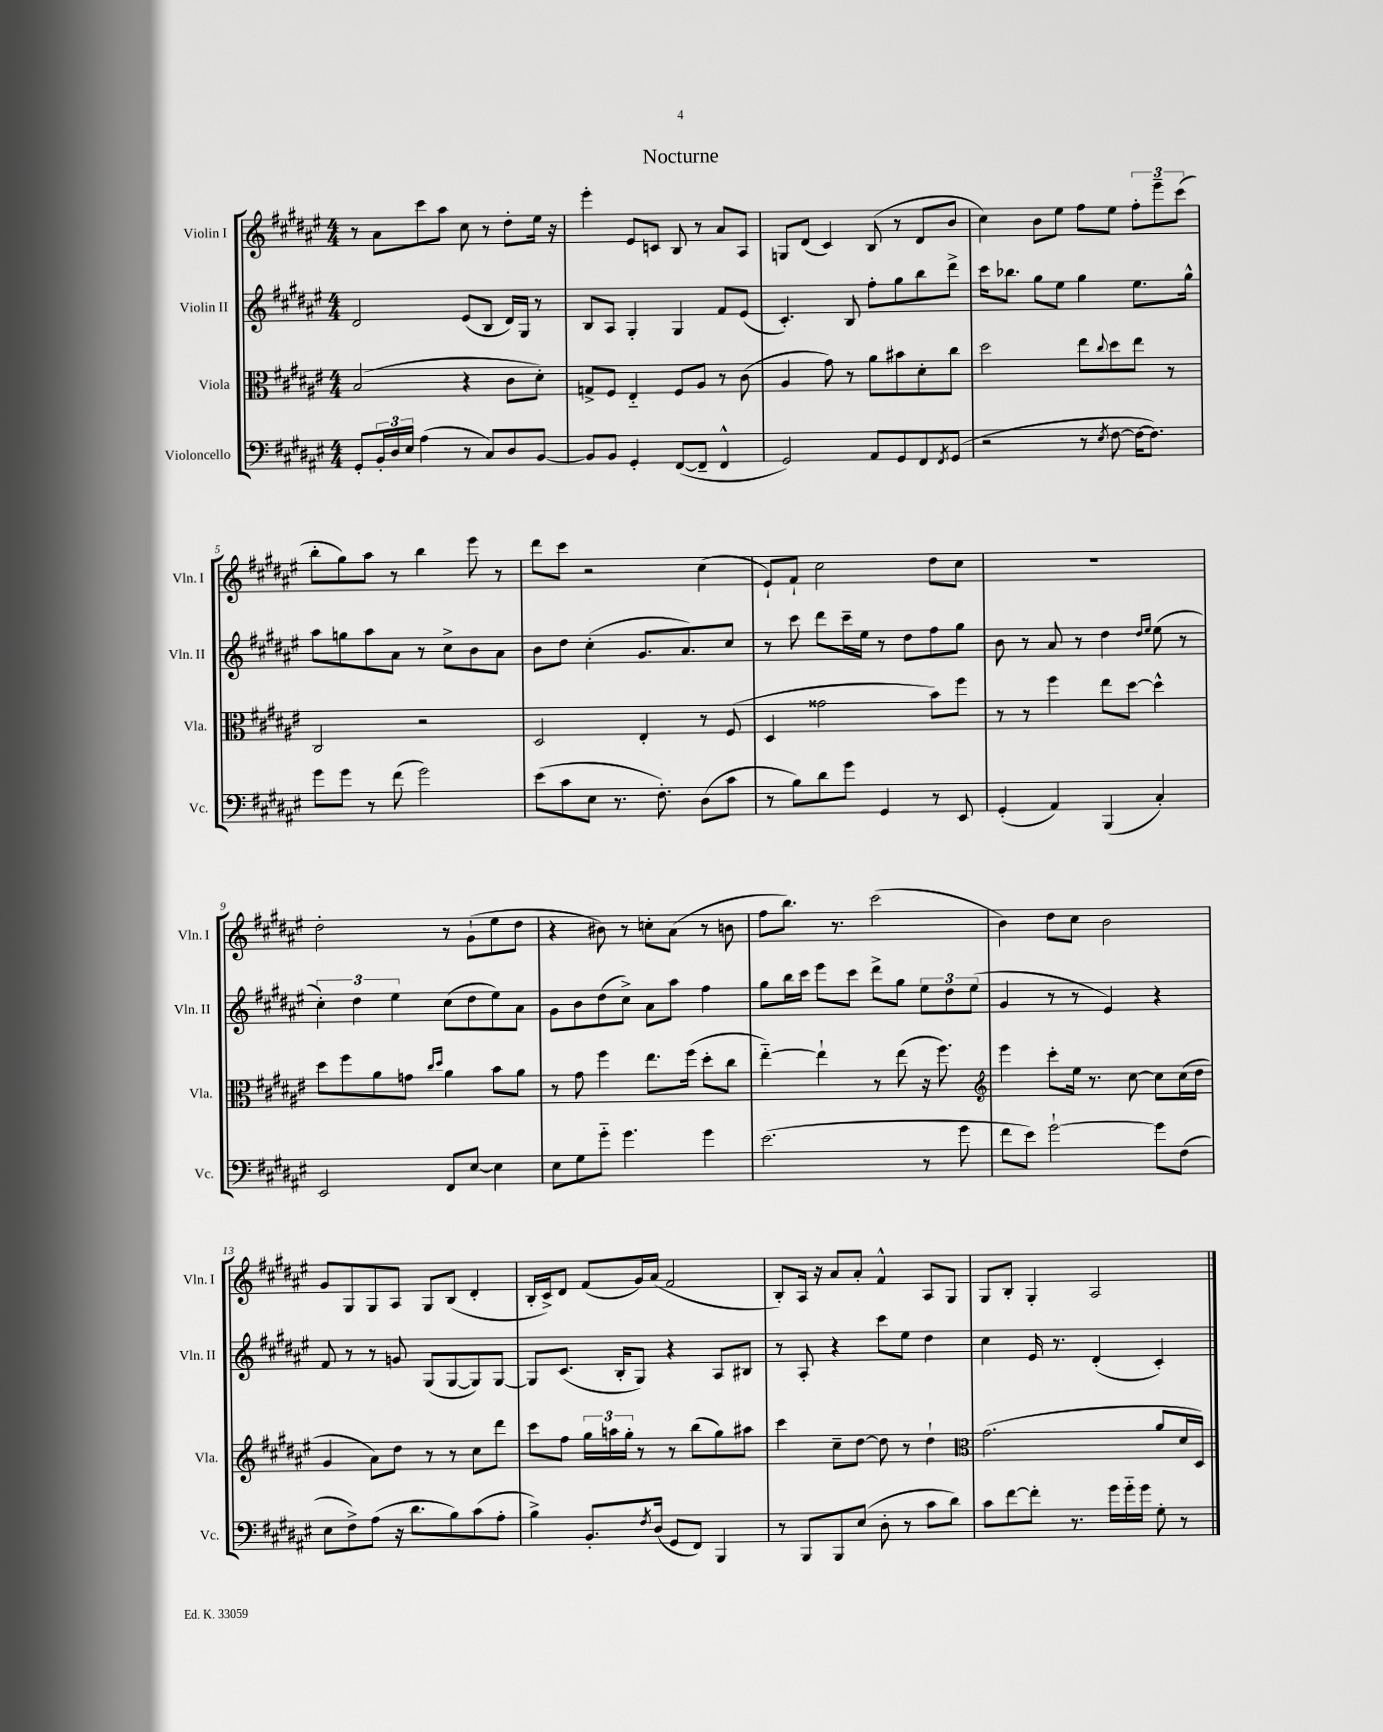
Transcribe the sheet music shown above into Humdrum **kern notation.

**kern	**kern	**kern	**kern
*staff4	*staff3	*staff2	*staff1
*clefF4	*clefC3	*clefG2	*clefG2
*k[f#c#g#d#a#e#]	*k[f#c#g#d#a#e#]	*k[f#c#g#d#a#e#]	*k[f#c#g#d#a#e#]
*M4/4	*M4/4	*M4/4	*M4/4
8GG#'/L	(2B/	2d#/	8r
24BB'/L	.	.	8a#\L
24D#/	.	.	.
24E#/JJ	.	.	.
(4A#\	.	.	8ccc#\
.	.	.	8aa#\J
8r	4r	(8e#/L	8cc#\
8C#/L)	.	8B/J	8r
8D#/	8c#\L	16d#/LL)	8dd#'\L
.	.	16G#/JJ	.
[8BB/J	8d#'\J)	8r	16ee#\Jk
.	.	.	16r
=	=	=	=
8BB/]L	8G^/L	8B/L	4eee#'\
8BB/J	8F#/J	8A#/J	.
4GG#'/	4E#'~/	4G#'/	8e#/L
.	.	.	8c/J
([8FF#/L	8F#/L	4G#/	8B/
8FF#~/]J	8A#/J	.	8r
4FF#^^/	8r	8f#/L	8a#/L
.	(8c#\	(8e#/J	8A#/J
=	=	=	=
2GG#/)	4A#/	4.c#'/)	8G/L
.	.	.	(8d#/J
.	8g#\)	.	4c#/)
.	8r	8B/	.
8AA#/L	8a#\L	8ff#'\L	(8B/
8GG#/	8b#\	8gg#\	8r
8FF#/	8d#'\	8bb\	8d#/L
8qFF#/	.	.	.
(8GG#/J	8cc#\J	8ddd#^\J	8b/J
=	=	=	=
2r	2dd#\	16ccc#\LK	4cc#\)
.	.	8.bb-\J	.
.	.	8gg#\L	8b\L
.	.	8ee#\J	8ee#\J
8r	8ee#\L	4gg#\	8ff#\L
8qE#/	8qqcc#/	.	.
[8F#\	8dd#\	.	8ee#\J
16F#\_LK	8ee#\J	8.ee#\L	12ff#'\L
8.F#\]J)	.	.	.
.	.	.	12eee#~\
.	8r	.	.
.	.	.	(12ccc#\J
.	.	16gg#^^\Jk	.
=	=	=	=
8g#\L	2C#/	8aa#\L	8bb'\L
8g#\J	.	8gg\	8gg#\)
8r	.	8aa#\	8aa#\J
(8f#\	.	8a#\J	8r
2g#\)	2r	8r	4bb\
.	.	8cc#^\L	.
.	.	8b\	8eee#\
.	.	8a#\J	8r
=	=	=	=
(8e#\L	2D#/	8b\L	8ddd#\L
8c#\	.	8dd#\J	8ccc#\J
8E#\J	.	(4cc#'\	2r
8.r	.	.	.
.	4E#'/	8.g#/L	.
8.F#'\)	.	.	.
.	.	8.a#/)	.
(8D#\L	8r	.	(4cc#\
8c#\J	(8F#/	8cc#/J	.
=	=	=	=
8r	4D#/	8r	8e#`/L)
8B\L)	.	8ccc#\	8f#`/J
8d#\	2g##\	8ddd#\L	2cc#\
8g#\J	.	16ccc#~\L	.
.	.	16ee#\JJ	.
4GG#/	.	8r	.
.	.	8dd#\L	.
8r	8b\L)	8ff#\	8dd#\L
8EE#/	8ff#\J	8gg#\J	8cc#\J
=	=	=	=
(4GG#'/	8r	8b\	1r
.	8r	8r	.
4AA#/)	4ff#\	8a#/	.
.	.	8r	.
(4BBB/	8ee#\L	4dd#\	.
.	[8dd#\J	.	.
.	.	16qqdd#/LL	.
.	.	16qqee#/JJ	.
4C#'/)	4dd#^^\]	(8ee#\	.
.	.	8r	.
=	=	=	=
2EE#/	8dd#\L	6cc#'\)	2dd#'\
.	8ff#\	.	.
.	.	6dd#\	.
.	8a#\	.	.
.	.	6ee#\	.
.	8g\J	.	.
.	16qqcc#/LL	.	.
.	16qqdd#/JJ	.	.
8FF#/L	4a#\	(8cc#\L	8r
[8E#/J	.	8dd#\	(8g#`\L
4E#\]	8b\L	8ee#\)	8ee#\
.	8a#\J	8a#\J	8dd#\J
=	=	=	=
8E#\L	8r	8g#\L	4r
8G#\	8g#\	8b\	.
8g#'~\J	4ff#\	(8dd#\	8b#\)
4.g#\	.	8cc#^\J)	8r
.	8.ee#\L	8a#\L	8cc'\L
.	.	8aa#\J	(8a#\J
.	(16ff#\Jk	.	.
4g#\	8dd#'\L	4ff#\	8r
.	8cc#\J	.	8b\
=	=	=	=
(2.e#\	[4ee#'~\)	8gg#\L	8ff#\L
.	.	16bb\L	8.bb\J)
.	.	16ccc#\JJ	.
.	4ee#`\]	8eee#\L	.
.	.	.	8.r
.	.	8ccc#\J	.
.	8r	8ddd#^\L	(2ccc#\
.	(8ee#\	8gg#\J	.
8r	16r	12ee#\L	.
.	8.ff#\)	.	.
.	.	12dd#\	.
8g#\	.	.	.
.	.	(12ee#\J	.
=	=	=	=
*	*clefG2	*	*
8f#\L	4eee#\	4g#/	4b\)
8e#\J)	.	.	.
[2g#`\	8ccc#'\L	8r	8dd#\L
.	16ee#\Jk	8r	8cc#\J
.	8.r	.	.
.	.	4e#/)	2b\
.	[8cc#\	.	.
8g#\]L	8cc#\]L	4r	.
(8F#\J	(16cc#\L	.	.
.	16dd#\JJ	.	.
=	=	=	=
8E#\L	4g#/	8f#/	8g#/L
8F#^\)	.	8r	8G#/
(8A#\J	8a#\L)	8r	8G#/
16r	8dd#\J	8g/	8A#/J
8.d#\L	.	.	.
.	8r	(8G#/L	8G#/L
8B\)	8r	[8G#/	(8B/J
(8c#\	8cc#\L	8G#/])	4d#'/
8A#'\J	8ddd#\J	[8G#/J	.
=	=	=	=
4B^\)	8ccc#\L	8G#/]L	16B'/LL
.	.	.	16c#^/J)
.	8ff#\J	(8.c#/J	8d#/J
8.BB'/L	24gg#\LL	.	(8f#/L
.	24aa\	.	.
.	.	16B'/LK	.
.	24gg#'\JJ	.	.
.	8r	8G#/J)	16g#/L)
8qF#/	.	.	.
(16D#/Jk	.	.	(16a#/JJ
8GG#/L	8r	4r	2f#/
8FF#/J)	(8bb\L	.	.
4BBB/	8gg#\)	8A#/L	.
.	8aa#\J	8B#/J	.
=	=	=	=
8r	4ccc#\	8r	8B'/L)
8BBB/L	.	8A#'/	16A#/Jk
.	.	.	16r
8BBB/	8cc#~\L	4r	8a#/L
(8E#/J	[8dd#\J	.	8a#'/J
8D#'\	8dd#\]	8ccc#\L	4f#^^/
8r	8r	8ee#\J	.
8c#\L	4dd#`\	4dd#\	8A#/L
8d#\J)	.	.	8G#/J
=	=	=	=
*	*clefC3	*	*
8c#\L	(2.g#\	4cc#\	8G#/L
[8f#\	.	.	8B'/J
8f#'\]J	.	16e#/	4G#'/
.	.	8.r	.
8.r	.	.	.
.	.	(4d#'/	2A#/
16g#\LL	.	.	.
16g#'~\	.	.	.
16g#\JJ	.	.	.
8G#'\	8a#/L	4c#'/)	.
8r	16d#/L	.	.
.	16D#/JJ)	.	.
==	==	==	==
*-	*-	*-	*-
